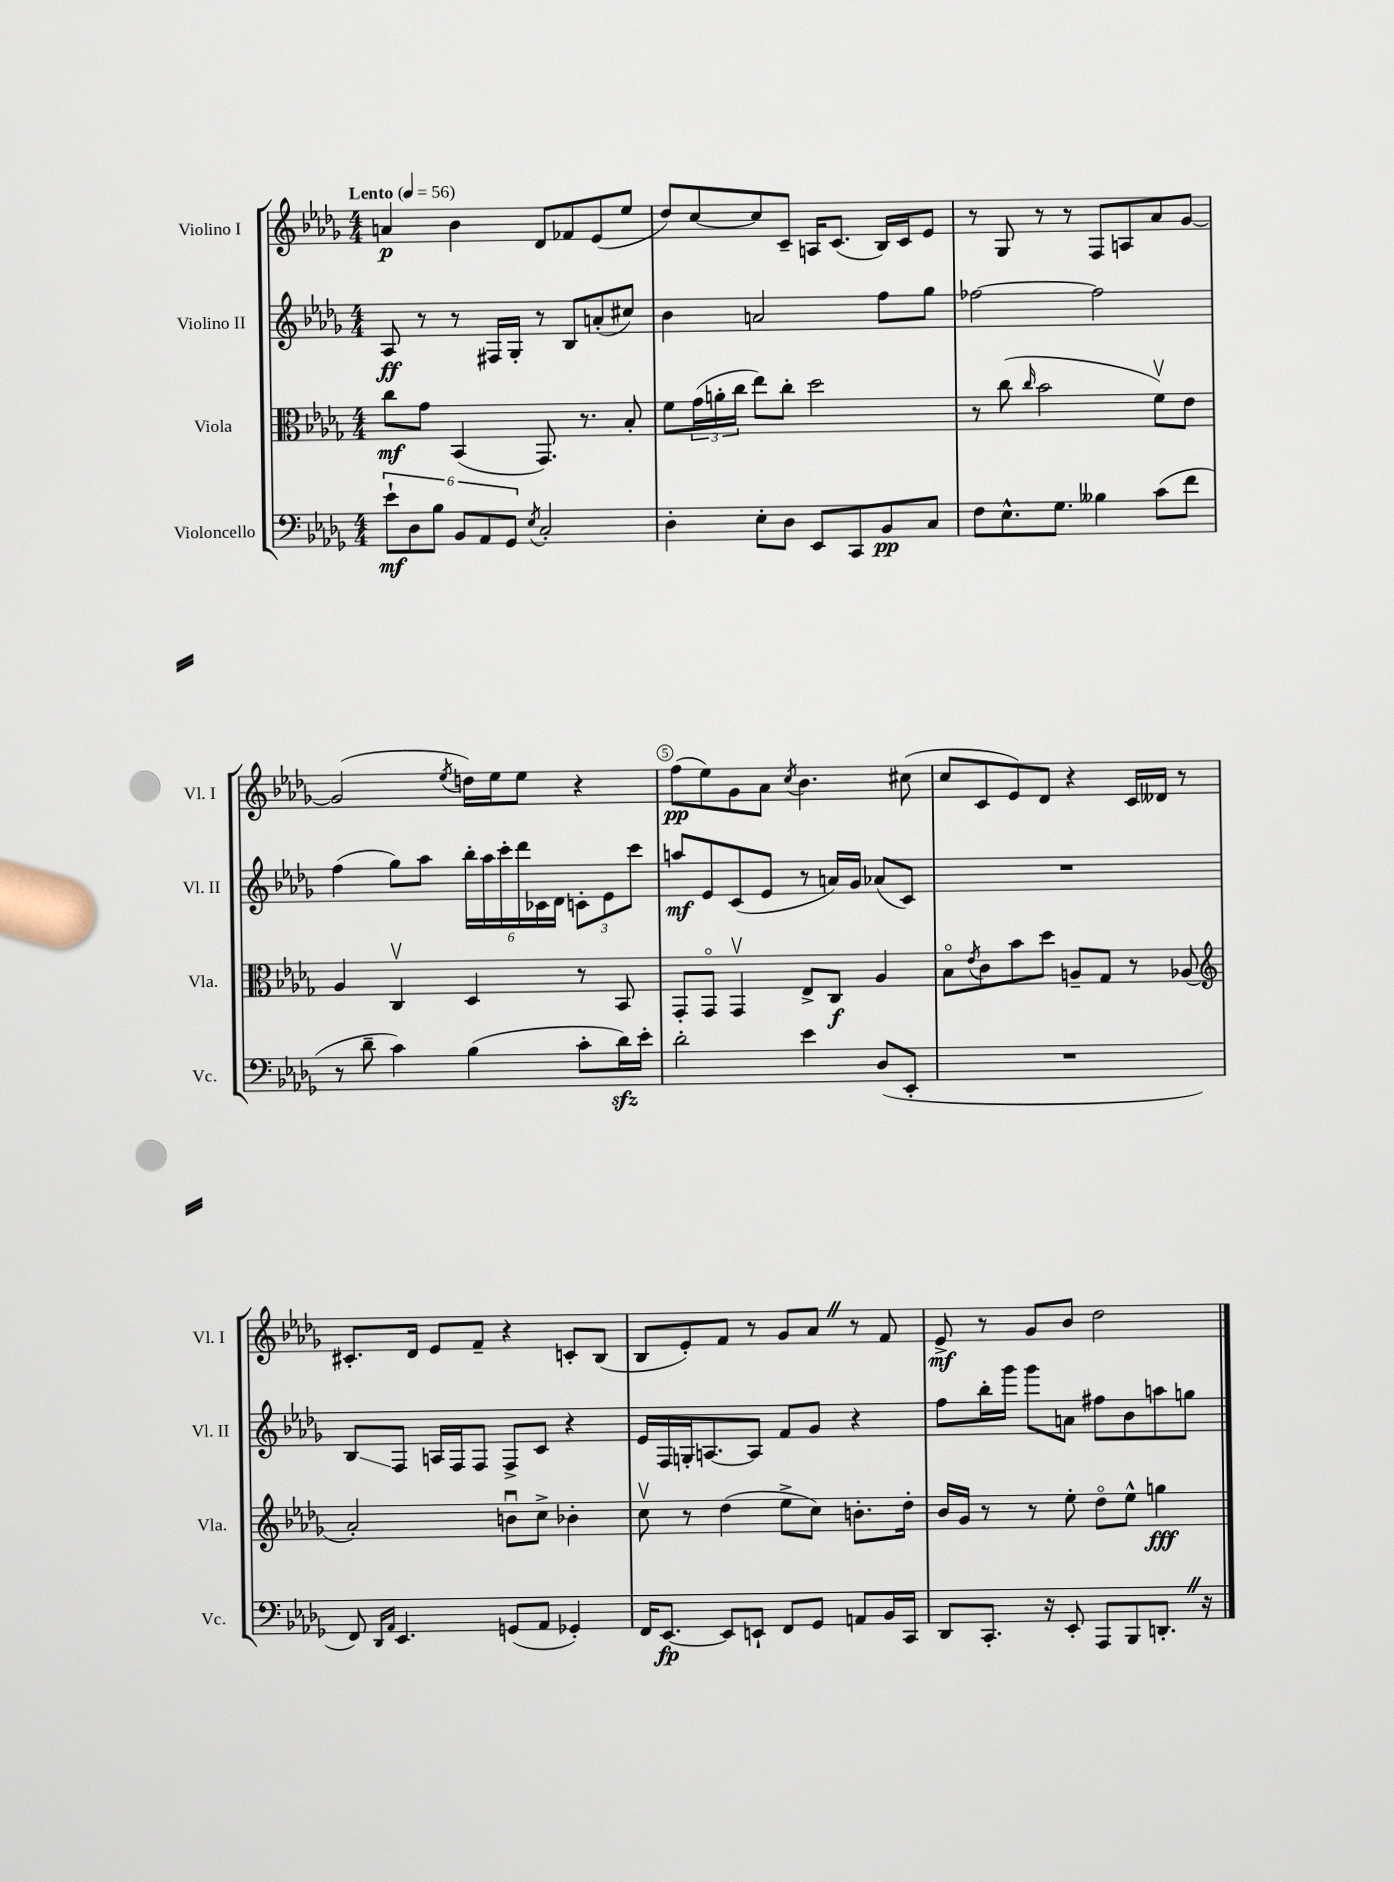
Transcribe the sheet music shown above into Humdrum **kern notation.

**kern	**kern	**kern	**kern
*staff4	*staff3	*staff2	*staff1
*clefF4	*clefC3	*clefG2	*clefG2
*k[b-e-a-d-g-]	*k[b-e-a-d-g-]	*k[b-e-a-d-g-]	*k[b-e-a-d-g-]
*M4/4	*M4/4	*M4/4	*M4/4
*MM56	*MM56	*MM56	*MM56
12e-`\L	8cc\L	8A-/	4a/
12D-\	.	.	.
.	8g-\J	8r	.
12B-\J	.	.	.
12BB-/L	(4BB-/	8r	4b-\
12AA-/	.	.	.
.	.	16F#/LL	.
12GG-/J	.	.	.
.	.	16G-'/JJ	.
8qE-/	.	.	.
2C'/	8.GG-/)	8r	8d-/L
.	.	8B-/L	8f-/
.	8.r	.	.
.	.	(8a'/	(8e-/
.	8B-'/	8cc#/J)	8ee-/J
=	=	=	=
4D-'\	8f\L	4b-\	8dd-/L)
.	(24g-\L	.	[8cc/
.	24a'\	.	.
.	24cc\JJ	.	.
8E-'\L	8ee-\L)	2a/	8cc/]
8D-\J	8cc'\J	.	8c~/J
8EE-/L	2dd-\	.	16A/LK
.	.	.	(8.c/J
8CC/	.	.	.
8BB-/	.	8ff\L	16B-/LL)
.	.	.	16c/J
8C/J	.	8gg-\J	8e-/J
=	=	=	=
8F\L	8r	[2ff-\	8r
8.E-^^\	(8cc\	.	8G-/
.	16qqcc/	.	.
.	2b-\	.	8r
8.G-\J	.	.	.
.	.	.	8r
4B--\	.	2ff-\]	8F/L
.	.	.	8A/
(8c\L	8fv\L)	.	8a-/
8f\J	8e-\J	.	[8g-/J
=	=	=	=
8r	4A-/	(4ff\	(2g-/]
8d-~\	.	.	.
4c\)	4Cv/	8gg-\L)	.
.	.	8aa-\J	.
.	.	.	8qee-/
(4B-\	4D-/	24bb-'\LL	16dd\LL)
.	.	24aa-\	.
.	.	.	16ee-\J
.	.	24ccc'\	.
.	.	24ddd-\	8ee-\J
.	.	24c-\	.
.	.	24d-\JJ	.
8c'\L	8r	12c'\L	4r
.	.	12e-\	.
16d-\L)	8BB-/	.	.
.	.	12ccc\J	.
16e-'\JJ	.	.	.
=	=	=	=
2d-'\	8GG-'/L	8aa/L	(8ff\L
.	8GG-o/J	8e-/	8ee-\)
.	4GG-v/	(8c/	8g-\
.	.	8e-/J	8a-\J
.	.	.	8qcc/
4e-\	8E-^/L	8r	4.b-\
.	8C/J	16a/LL)	.
.	.	16g-/JJ	.
(8D-/L	4A-/	(8a-/L	.
8EE-'/J	.	8c/J)	(8cc#\
=	=	=	=
1r	8B-o\L	1r	8cc/L
.	8qe-/	.	.
.	8c\	.	8c/
.	8b-\	.	8e-/)
.	8dd-\J	.	8d-/J
.	8A~/L	.	4r
.	8G-/J	.	.
.	8r	.	16c/LL
.	.	.	16d--/JJ
.	(8A-/	.	8r
=	=	=	=
*	*clefG2	*	*
8FF/)	2a-'/)	8B-/L	8.c#'/L
16qqDD-/LL	.	.	.
16qqAA-/JJ	.	.	.
4.EE-/	.	8F/J	.
.	.	.	16d-/Jk
.	.	16A/LL	8e-/L
.	.	16F/J	.
.	.	8F/J	8f~/J
(8GG/L	8bu\L	8F^/L	4r
8AA-/J	8cc^\J	8c/J	.
4GG-'/)	4b-'\	4r	8c'/L
.	.	.	(8B-/J
=	=	=	=
16FF/LK	8ccv\	16e-/LL	8B-/L
[8.EE-/J	.	16F/	.
.	8r	16G'/J	8e-'/)
.	.	[8.A/	.
8EE-/]L	(4dd-\	.	8f/J
8EE`/J	.	8A/]J	8r
8FF/L	8ee-^\L	8f/L	8g-/L
8GG-/J	8cc\J)	8g-/J	8a-/J
8AA/L	8.b'\L	4r	8r
16BB-/L	.	.	8f/
16CC/JJ	16dd-'\Jk	.	.
=	=	=	=
8DD-/L	16b-/LL	8ff\L	8e-^/
.	16g-/JJ	.	.
8.CC'/J	8r	16bb-'\L	8r
.	.	16ggg-\JJ	.
.	8r	8ggg-\L	8g-/L
16r	.	.	.
8EE-'/	8ee-'\	8a\J	8b-/J
8AAA-/L	8dd-o\L	8ff#\L	2dd-\
8BBB-/	8ee-^^\J	8b-\	.
8.DD'/J	4gg\	8aa\	.
.	.	8gg\J	.
16r	.	.	.
==	==	==	==
*-	*-	*-	*-
